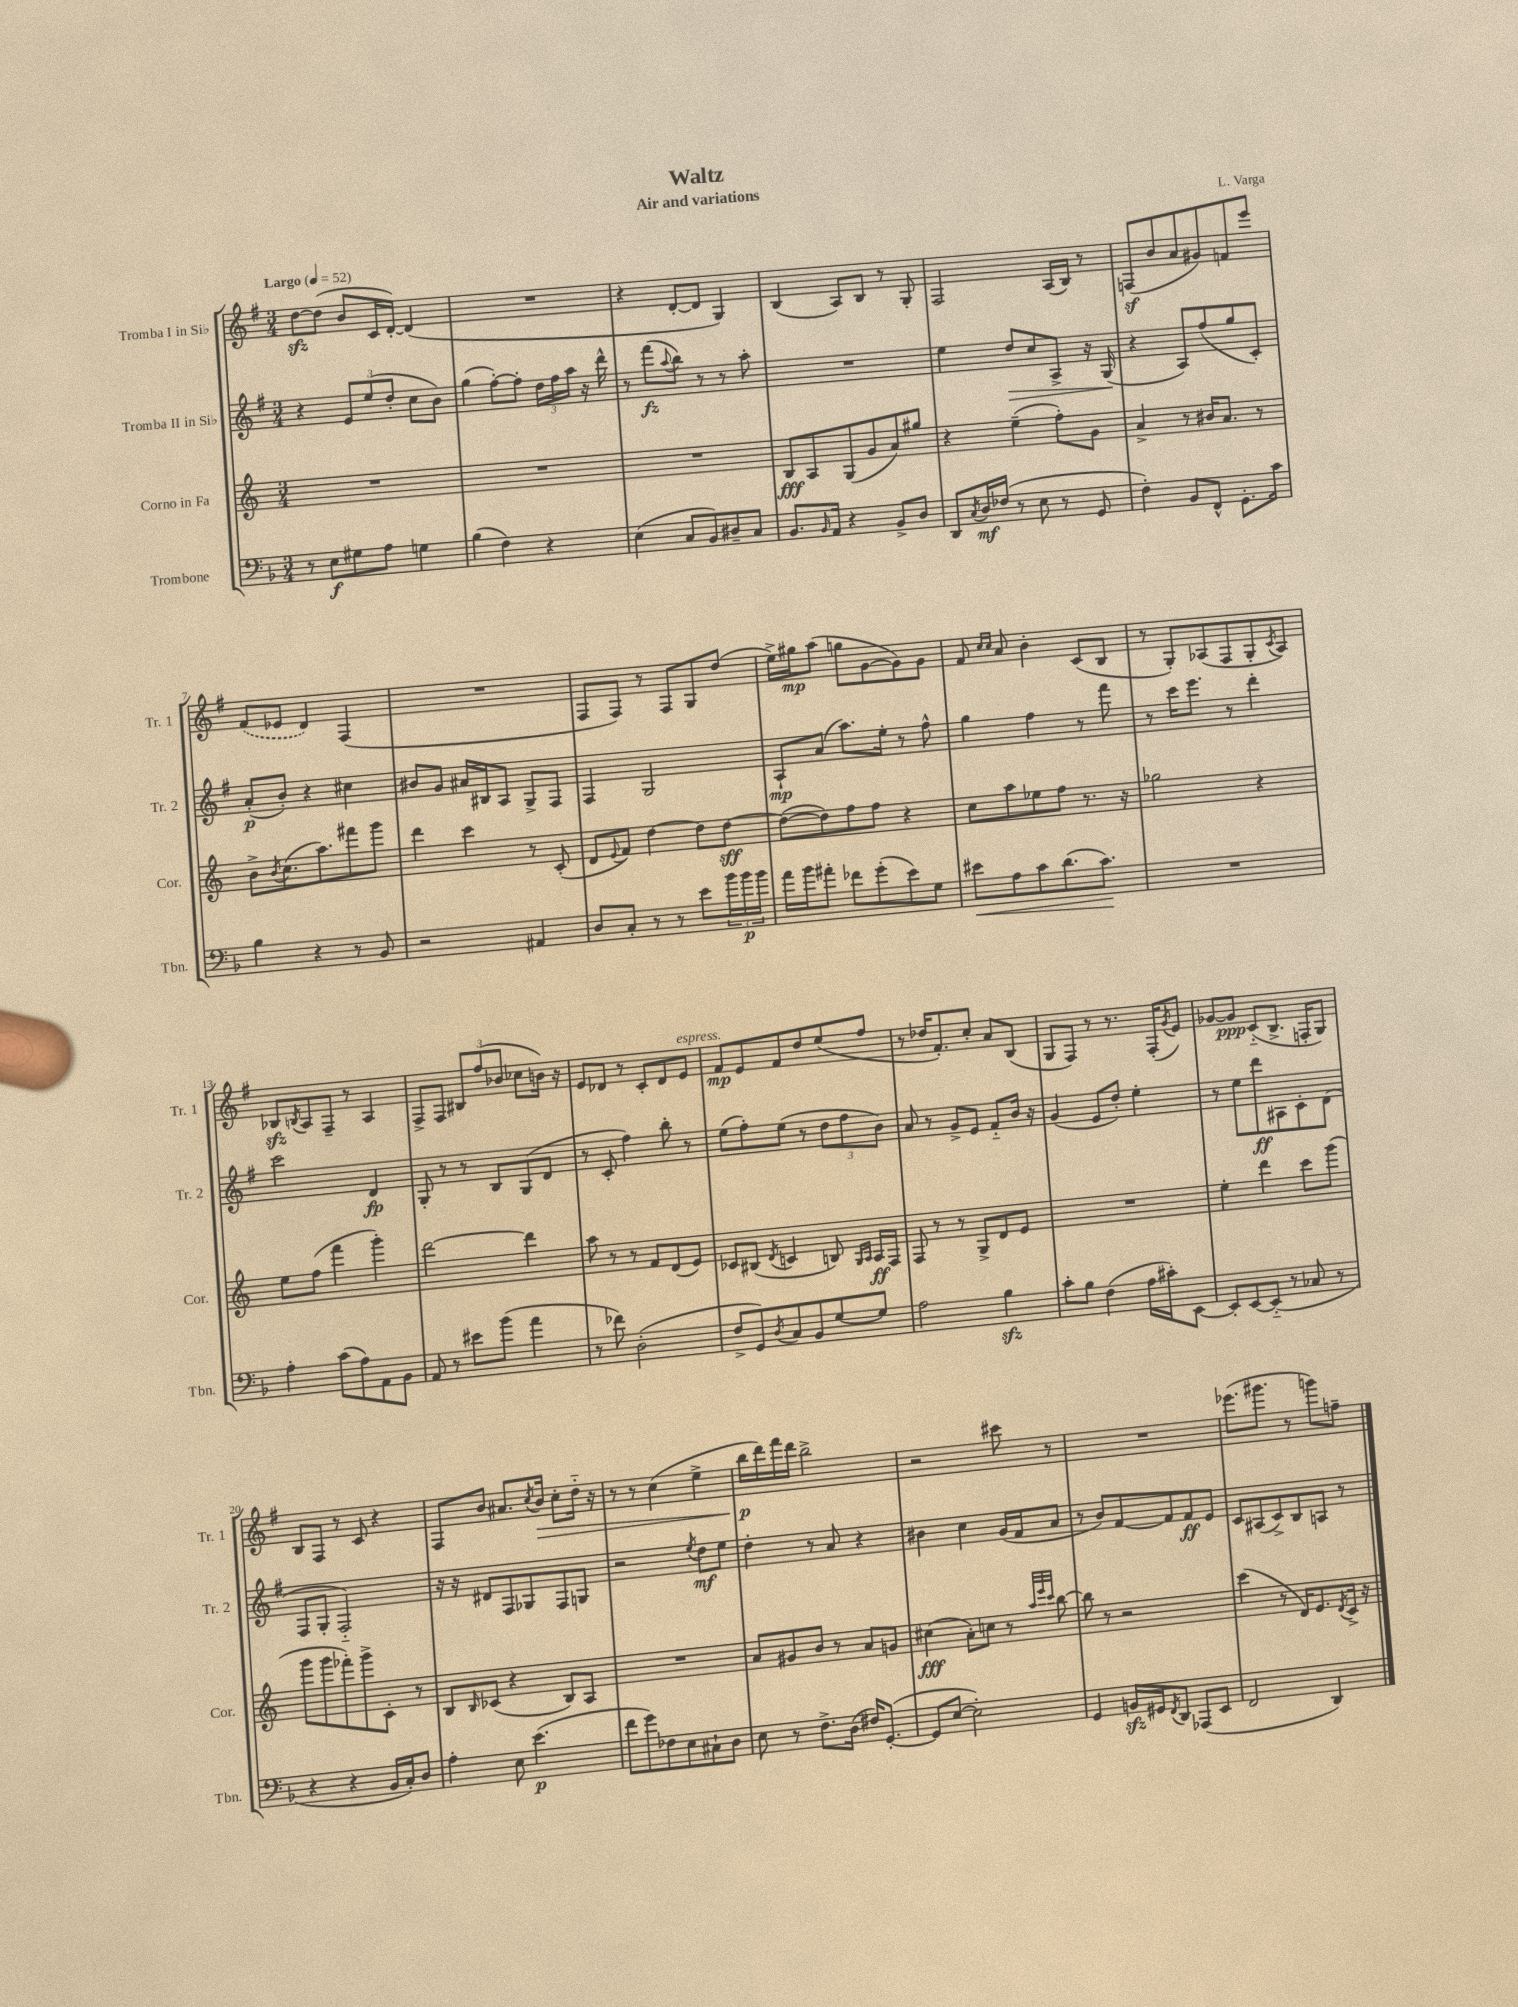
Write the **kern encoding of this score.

**kern	**kern	**kern	**kern
*staff4	*staff3	*staff2	*staff1
*clefF4	*clefG2	*clefG2	*clefG2
*k[b-]	*k[]	*k[f#]	*k[f#]
*M3/4	*M3/4	*M3/4	*M3/4
*MM52	*MM52	*MM52	*MM52
8r	2.r	4r	[8dd
8E	.	.	(8dd]
8G#	.	12e	8b
.	.	(12ee	.
8A	.	.	16c
.	.	12dd'	.
.	.	.	[16d')
4G	.	8cc	(4d]
.	.	8b)	.
=	=	=	=
(4B-	2.r	(4gg	2.r
4F)	.	[8ff#')	.
.	.	8ff#']	.
4r	.	24dd	.
.	.	24ff#	.
.	.	24aa	.
.	.	16r	.
.	.	16ddd^^	.
=	=	=	=
(4E	2.r	8r	4r
.	.	(8fff#	.
.	.	8qqaa	.
8C	.	8bb)	[8d'
8BB-)	.	8r	8d]
8D#~	.	8r	4G)
8C	.	8aa'	.
=	=	=	=
8.BB-	8B	2.r	(4B
.	8A	.	.
16qqBB-	.	.	.
16AA	.	.	.
4r	(8G	.	8A)
.	8g	.	8B
8BB-^	8a)	.	8r
8D	8gg#	.	8G'
=	=	=	=
8DD	4r	4ee	2F#
8qC	.	.	.
16D	.	.	.
(16F-	.	.	.
8r	(4ee~	8dd	.
8E	.	8cc	.
8r	8ff')	8A^	(16A
.	.	.	16B)
8GG	8g	16r	8r
.	.	(16G	.
=	=	=	=
4F')	4a^	4r	(8F
.	.	.	8b
8BB-	8r	8A)	8a
8FF^^	16b#	(8ff#	8g#)
.	8.a	.	.
8.GG'	.	8gg	8f
.	8r	8c')	8eee
16c	.	.	.
=	=	=	=
4B-	8b^	(8a'	(8f#
.	8qb	.	.
.	(8.cc	8b')	8e-
4r	.	4r	4d)
.	8.aa)	.	.
8r	8fff#	4cc#	(4F#
8BB-	8ggg	.	.
=	=	=	=
2r	4ddd	8b#	2.r
.	.	8g	.
.	4ccc	16a#	.
.	.	16B#	.
.	.	8A	.
4AA#	8r	8G^	.
.	(8c'	8F#	.
=	=	=	=
8D	8d	4F#	8F#
.	8qqe	.	.
8C'	8f)	.	8F#)
8r	[4dd	2G	8r
8r	.	.	8F#
8e	8dd]	.	8G
24b-	[8dd	.	(8dd
24b-	.	.	.
24b-	.	.	.
=	=	=	=
16a	(8dd_	8A`	16ee^)
16b-	.	.	16gg#
8a#'	8dd])	(8a	(8aa
8f-	8ff	8.aa)	8gg
(8g'	8ff	.	[8g
.	.	16ee'	.
8e)	4r	8r	8g])
8G	.	8ff#^^	8g
=	=	=	=
8e#	8cc	4gg	8f#
.	.	.	16qqcc
.	.	.	16qqcc
8A	8aa	.	8a
8c	8ee-	4ff#	4b'
(8.d	8ff	.	.
.	8.r	8r	(8c
8.c)	.	.	.
.	.	8fff#	8B
.	16r	.	.
=	=	=	=
2.r	2gg-	8r	8r
.	.	16ccc	8G')
.	.	8.eee	.
.	.	.	(8A-
.	.	8r	8F#
.	4r	4ddd'	8G'
.	.	.	8qc
.	.	.	8A-)
=	=	=	=
4A'	8ee	2ccc	8B-
.	.	.	8qB
.	(8ff	.	8A
(8c	4fff	.	8F#~
8A)	.	.	8r
8AA	4ggg')	4d	4A
8BB-	.	.	.
=	=	=	=
8AA	[2ddd	8G'	8F#^
8r	.	8r	8F#
8e#	.	8r	12B#
.	.	.	(12ff#
(8b-	.	8B	.
.	.	.	12b-
4a	4ddd]	(8G	8cc-
.	.	8d	16b)
.	.	.	16r
=	=	=	=
8r	8aa	8r	8e
8f-)	8r	8c'	8d-
(2D'	8r	4ff#)	8r
.	8f	.	8c'
.	(8d	8bb'	8d-
.	8e)	8r	8e
=	=	=	=
8F^	8c-	(8ee	8f#
8GG)	(8B#	8ff#')	8e
8qD	8qd	.	.
8C	4c	(8ee	8f#
8BB-	.	8r	8dd
[8G	8B)	12dd	(8ee
.	.	12ff#	.
.	16qqG	.	.
.	16qqA	.	.
8G]	16A	.	8ff#
.	.	12b)	.
.	16F	.	.
=	=	=	=
2A	8F	8a	8r
.	8r	8r	16dd-
.	.	.	8.f#')
.	8r	8g^	.
.	8G^	8e	8cc'
4B-	8d	8f#'~	8a
.	8e	16b	(8B
.	.	16r	.
=	=	=	=
8c'	2.r	(4g	8G
8B-	.	.	8F#)
(4F	.	8e	8r
.	.	8dd')	8.r
16A	.	4ee'	.
16c#')	.	.	(16F#'
.	.	.	8qg
[8EE	.	.	8e)
=	=	=	=
8EE']	4ee'	8r	[8g-
[8EE	.	8ee	8g-]
(8EE'~]	4ddd	8ddd	(8c'~
8r	.	8A#	8.B^
8C-	8ccc	8c'	.
.	.	.	16F'
8r	(8ggg	(8d	8G)
=	=	=	=
4r	8ggg	8F#	8B
.	8ggg	8G'	8F#
4r	8fff-')	2F#'~)	8r
.	8ggg^	.	8c
16BB-	8c'	.	4r
16C')	.	.	.
8D	8r	.	.
=	=	=	=
4A'	8B	16r	8F#
.	.	16r	.
.	16qqB	.	.
.	(8c-	8d#	8b
8E	4r	8F#	8.a#
(4.e	.	8G-	.
.	.	.	8qcc
.	.	.	16b
.	8B)	8F#	8cc'
.	8A	8G	16dd'~
.	.	.	16r
=	=	=	=
8f	2.r	2r	8r
8g)	.	.	8r
8F-	.	.	(4cc
8E	.	.	.
.	.	8qee	.
8C#`	.	8dd	4ee^
8D	.	8ee	.
=	=	=	=
8E	8a	4dd'	16bb
.	.	.	16ddd)
8r	8g#	.	16fff#
.	.	.	16ddd
8.F^	8b	8r	2bb^
.	8r	8a	.
(16D	.	.	.
16F#)	8a	4r	.
([8.GG'	.	.	.
.	8g	.	.
=	=	=	=
8GG]	(4cc#	4b#	2r
[8E	.	.	.
2E'])	8a')	4cc	.
.	8cc	.	.
.	8r	(16g	8ccc#
.	.	16f#	.
.	32qqaa	.	.
.	32qqeee	.	.
.	32qqccc	.	.
.	[8bb	8a	8r
=	=	=	=
4GG	8bb]	8r	2.r
.	8r	8b)	.
16BB	2r	[8f#	.
16GG#	.	.	.
8qFF	.	.	.
8DD	.	8f#]	.
(8AAA-	.	8f#	.
8EE	.	8e	.
=	=	=	=
2FF	(4ccc	8c	(8.eee-
.	.	(8A#	.
.	.	.	8.ggg#
.	8r	8c^)	.
.	16d)	8B	8r
.	8.e	.	.
4DD)	.	8A	8ggg)
.	8qd	.	.
.	16c^	8r	8ff~
.	16r	.	.
==	==	==	==
*-	*-	*-	*-
